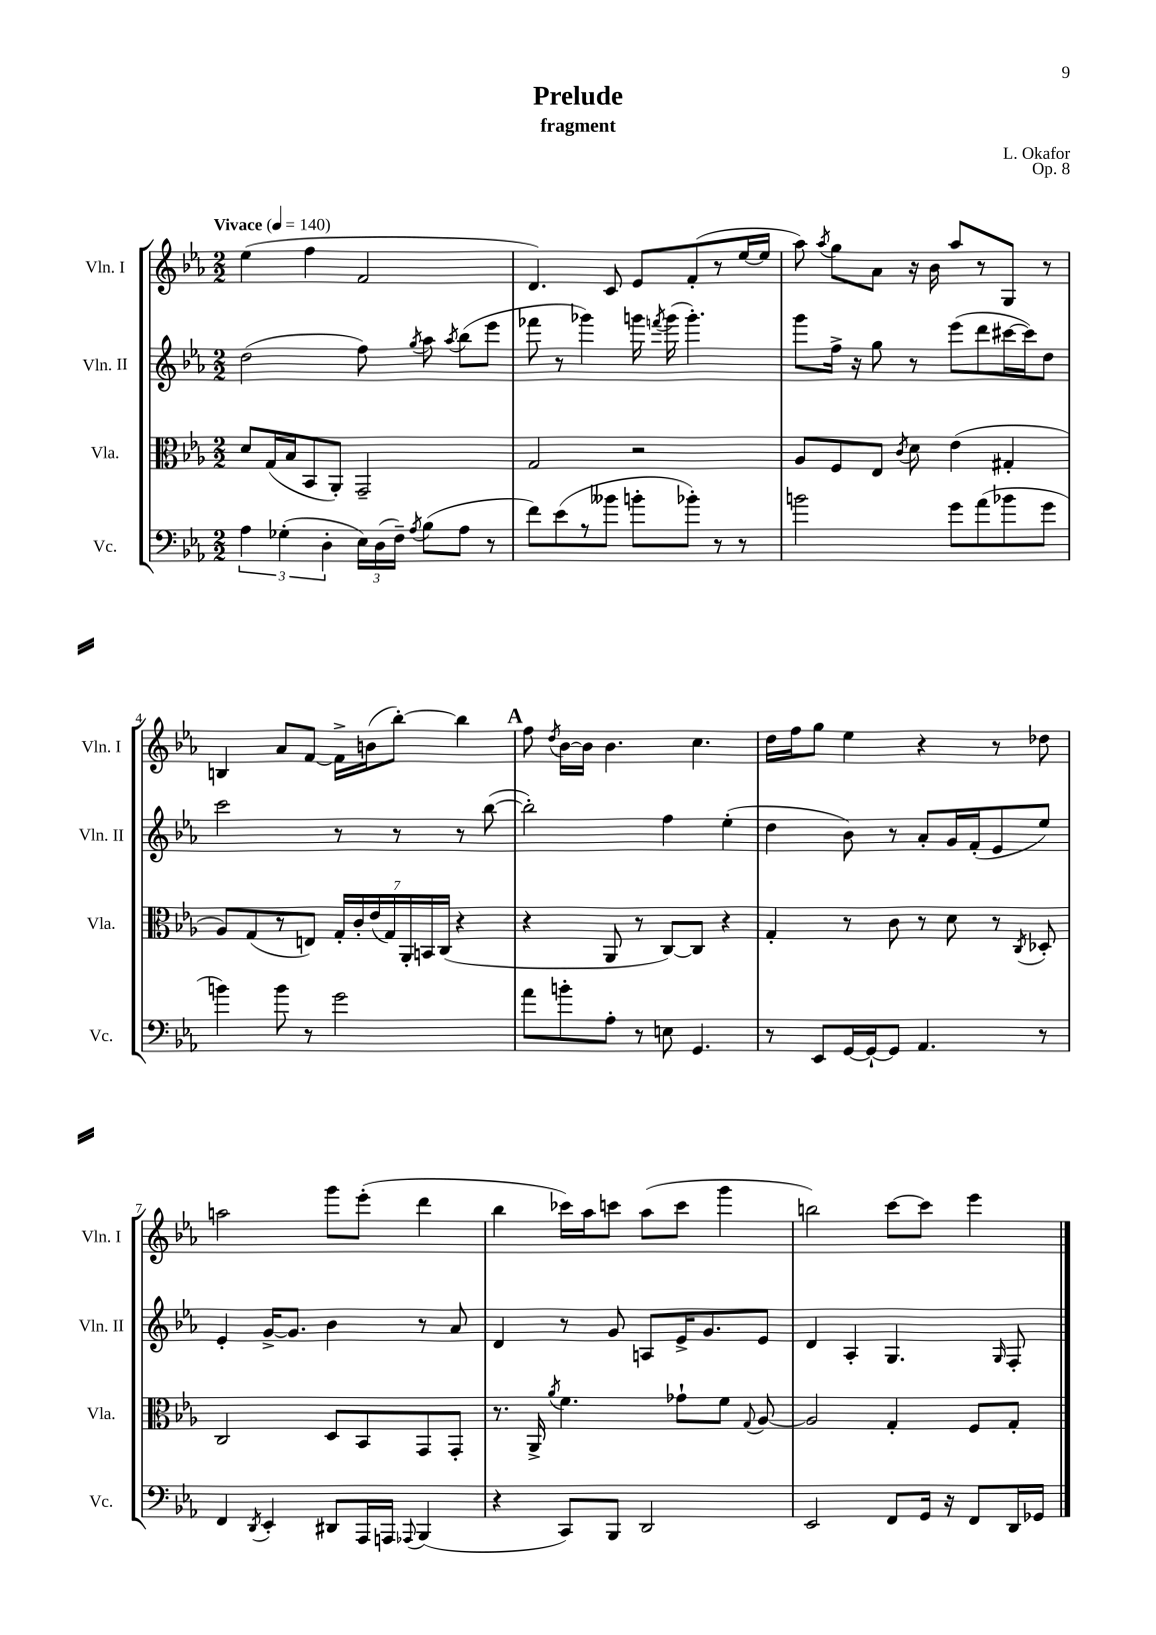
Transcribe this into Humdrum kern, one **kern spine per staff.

**kern	**kern	**kern	**kern
*part4	*part3	*part2	*part1
*staff4	*staff3	*staff2	*staff1
*I"Vc.	*I"Vla.	*I"Vln. II	*I"Vln. I
*I'Vc.	*I'Vla.	*I'Vln. II	*I'Vln. I
*clefF4	*clefC3	*clefG2	*clefG2
*k[b-e-a-]	*k[b-e-a-]	*k[b-e-a-]	*k[b-e-a-]
*M2/2	*M2/2	*M2/2	*M2/2
*MM140	*MM140	*MM140	*MM140
=1	=1	=1	=1
!	!	!	!LO:TX:a:B:t=Vivace
6A-\	8d/L	(2dd\	(4ee-\
.	(16G/L	.	.
(6G-X'\	.	.	.
.	16B-/J	.	.
.	8BB-/	.	4ff\
6D'\	.	.	.
.	8AA-'/J)	.	.
24E-\LL)	2GG~/	8ff\)	2f/
(24D\	.	.	.
24F~\JJ)	.	.	.
8qA-/	.	8qgg/	.
(8B-\L	.	8aa-\	.
.	.	8qaa-/	.
8A-\J	.	(8bb-\L	.
8r	.	8eee-\J	.
=2	=2	=2	=2
8f\L)	2G/	8fff-X\	4.d/)
(8e-\	.	8r	.
8r	.	4ggg-X\)	.
8b--X\J	.	.	8c/
8bn'\L	2r	16gggn\	8e-/L
.	.	8qfffn/	.
.	.	(16ggg\	.
8b-X'\J)	.	4.ggg'\)	(8f'/
8r	.	.	8r
8r	.	.	[16ee-/L
.	.	.	16ee-/JJ]
=3	=3	=3	=3
2bn\	8A-/L	8ggg\L	8aa-\)
.	.	.	8qaa-/
.	8F/	16ff^\Jk	8gg\L
.	.	16r	.
.	8E-/J	8gg\	8a-\J
.	8qc/	.	.
.	8d\	8r	16r
.	.	.	16b-\
8g\L	(4e-\	(8eee-\L	8aa-/L
(8a-\	.	8ddd\	8r
8b-X\	4G#X'/	[16ccc#X\L	8G/J
.	.	16ccc#\J])	.
8g\J	.	8dd\J	8r
!!LO:LB:g=z
=4	=4	=4	=4
4bn\)	8A-/L)	2ccc\	4Bn/
.	(8G/	.	.
8b\	8r	.	8a-/L
8r	8En/J)	.	[8f/J
2g\	28G'/LL	8r	16f^\LL]
.	28c'/	.	.
.	.	.	(16bn\J
.	(28e-/	.	.
.	28G/)	.	.
.	.	8r	[8bb-'\J)
.	28AA-'/	.	.
.	28BBn/	.	.
.	(28C/JJ	.	.
.	4r	8r	4bb-\]
.	.	([8bb-\	.
!!LO:REH:place=s1:t=A
=5	=5	=5	=5
8a-\L	4r	2bb-'\])	8ff\
.	.	.	8qdd/
8bn'\	.	.	[16b-\LL
.	.	.	16b-\JJ]
8A-'\J	8AA-/	.	4.b-\
8r	8r	.	.
8En\	[8C/L)	4ff\	.
4.GG/	8C/J]	.	4.cc\
.	4r	(4ee-'\	.
=6	=6	=6	=6
8r	4G'/	4dd\	16dd\LL
.	.	.	16ff\J
8EE-/L	.	.	8gg\J
[16GG/L	8r	8b-\)	4ee-\
16GG`/J_	.	.	.
8GG/J]	8c\	8r	.
4.AA-/	8r	8a-'/L	4r
.	8d\	16g/L	.
.	.	(16f'/J	.
.	8r	8e-/	8r
.	8qC/	.	.
8r	8D-X'/	8ee-/J)	8dd-X\
!!LO:LB:g=z
=7	=7	=7	=7
4FF/	2C/	4e-'/	2aan\
8qDD/	.	.	.
4EE-'/	.	[16g^/KL	.
.	.	8.g/J]	.
8DD#X/L	8D/L	4b-\	8ggg\L
16AAA-/L	8BB-/	.	(8eee-'\J
16AAAn/JJ	.	.	.
8qqAAA-X/	.	.	.
(4BBB-/	8GG/	8r	4ddd\
.	8GG'/J	8a-/	.
=8	=8	=8	=8
4r	8.r	4d/	4bb-\
.	16AA-^/	.	.
.	8qa-/	.	.
8CC/L)	4.f\	8r	16ccc-X\LL)
.	.	.	16aa-\J
8BBB-/J	.	8g/	8cccn\J
2DD/	.	8An/L	(8aa-\L
.	8g-X`\L	16e-^/K	8ccc\J
.	.	8.g/	.
.	8f\J	.	4ggg\
.	8qqG/	.	.
.	[8A-/	8e-/J	.
=9	=9	=9	=9
2EE-/	2A-/]	4d/	2bbn\)
.	.	4A-'/	.
8FF/L	4G'/	4.G/	[8ccc\L
16GG/Jk	.	.	8ccc\J]
16r	.	.	.
8FF/L	8F/L	.	4eee-\
.	.	16qqG/	.
16DD/L	8G'/J	8F'/	.
16GG-X/JJ	.	.	.
==	==	==	==
*-	*-	*-	*-
